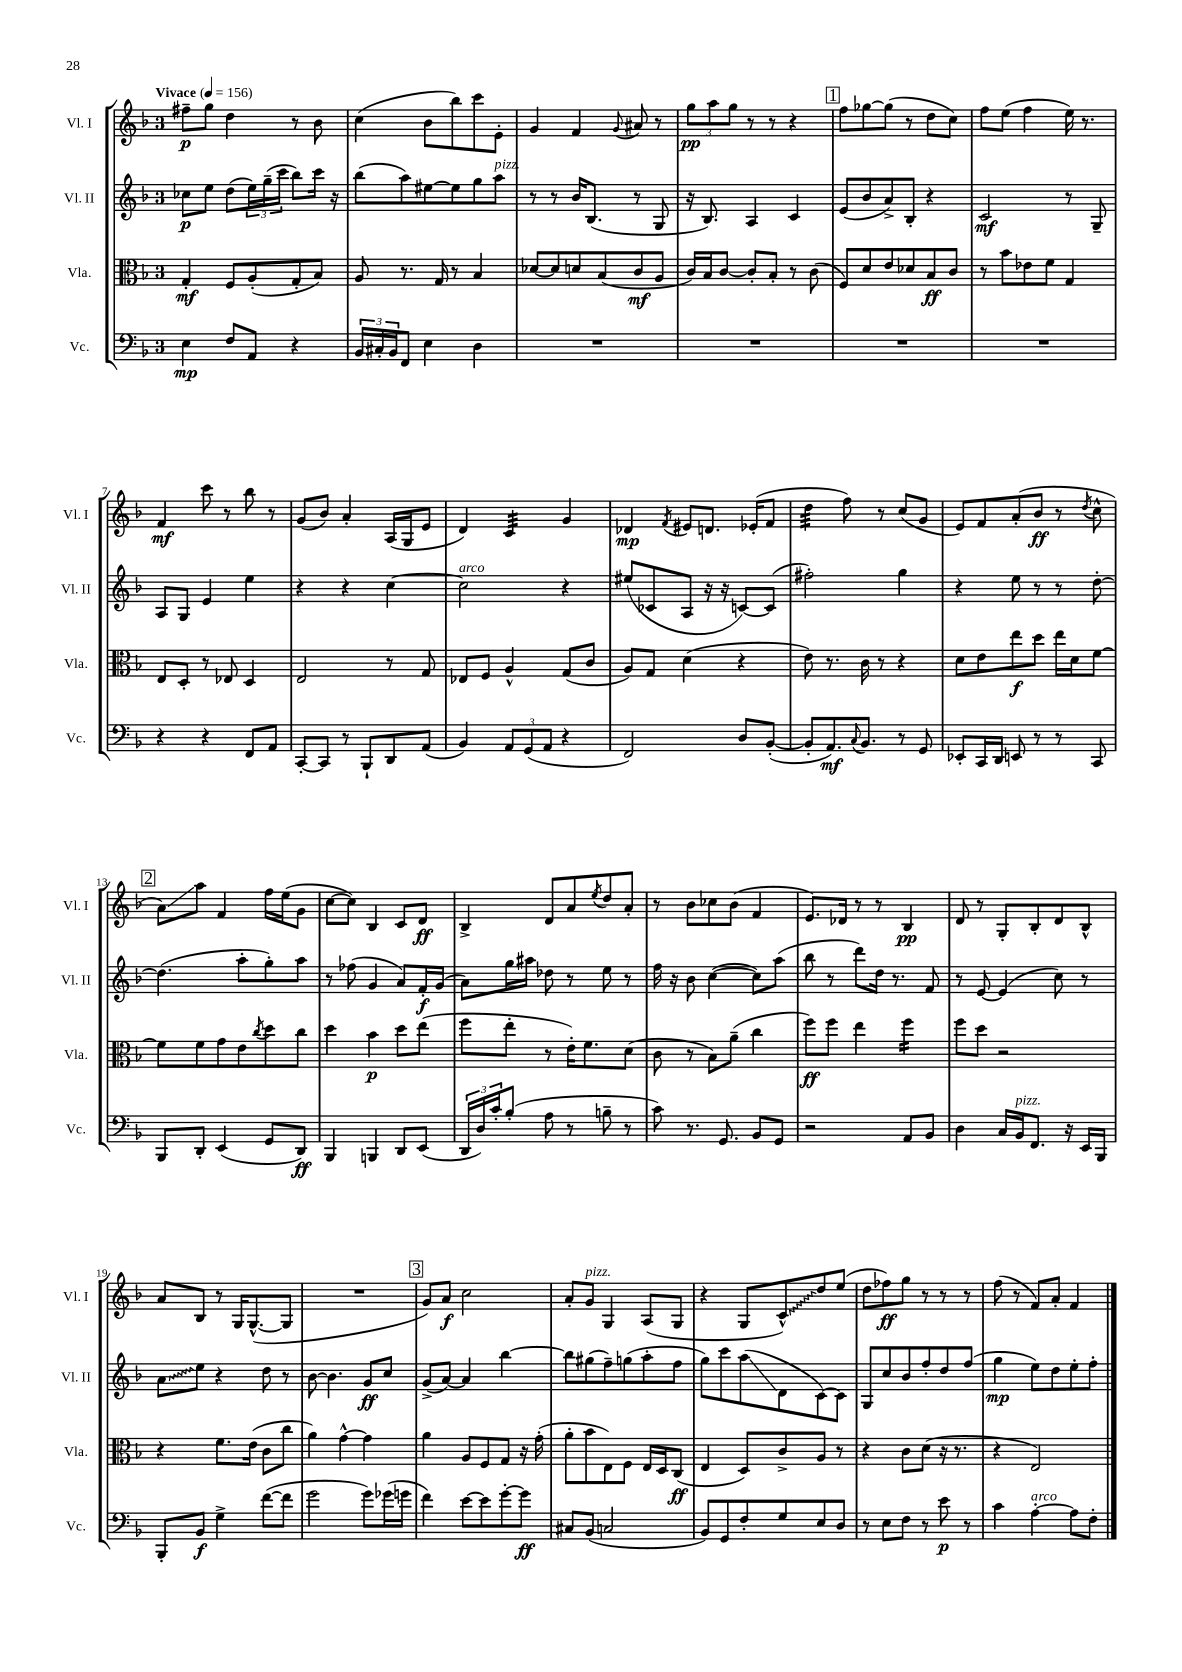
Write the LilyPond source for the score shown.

<<
\new StaffGroup <<
\new Staff = "s0" \with { instrumentName = "Vl. I" shortInstrumentName = "Vl. I" } {
    \clef treble \key f \major \once \override Staff.TimeSignature.style = #'single-digit \time 3/4 \tempo "Vivace" 4 = 156
    fis''8--\p g''8 d''4 r8 bes'8 |
    c''4( bes'8 bes''8) c'''8 e'8-. |
    g'4 f'4 \appoggiatura { g'8 } ais'8 r8 |
    \tuplet 3/2 { g''8\pp a''8 g''8 } r8 r8 r4 |
    \mark \markup { \box "1" } f''8 ges''8~ ges''8( r8 d''8 c''8) |
    f''8 e''8( f''4 e''16) r8. |
    f'4\mf c'''8 r8 bes''8 r8 |
    g'8( bes'8) a'4-. a16( g16 e'8 |
    d'4) c'4:32 g'4 |
    des'4\mp \acciaccatura { f'8 } eis'8 d'8. ees'16-.( f'8 |
    d''4:32 f''8) r8 c''8( g'8 |
    e'8) f'8 a'8-.( bes'8\ff r8 \acciaccatura { d''8 } c''8-^ |
    \mark \markup { \box "2" } a'8\glissando) a''8 f'4 f''16 e''16( g'8 |
    c''8~ c''8) bes4 c'8 d'8\ff |
    bes4-> d'8 a'8 \acciaccatura { e''8 } d''8 a'8-. |
    r8 bes'8 ces''8 bes'8( f'4 |
    e'8.) des'16 r8 r8 bes4\pp |
    d'8 r8 g8-. bes8-. d'8 bes8-^ |
    a'8 bes8 r8 g16 g8.~-^( g8 |
    R2. |
    \mark \markup { \box "3" } g'8) a'8\f c''2 |
    a'8-. g'8^\markup { \italic "pizz." } g4 a8( g8 |
    r4 g8 \once \override Glissando.style = #'zigzag c'8-^\glissando) d''8 e''8( |
    d''8 fes''8\ff) g''8 r8 r8 r8 |
    f''8( r8 f'8) a'8-. f'4 \bar "|." |
}
\new Staff = "s1" \with { instrumentName = "Vl. II" shortInstrumentName = "Vl. II" } {
    \clef treble \key f \major \once \override Staff.TimeSignature.style = #'single-digit \time 3/4
    ces''8\p e''8 d''8( \tuplet 3/2 { e''16) g''16--( c'''16 } bes''8) c'''16 r16 |
    bes''8( a''8) eis''8~ eis''8 g''8 a''8^\markup { \italic "pizz." } |
    r8 r8 bes'16 bes8.( r8 g8 |
    r16 bes8.) a4 c'4 |
    \mark \markup { \box "1" } e'8( bes'8 a'8->) bes8-. r4 |
    c'2\mf r8 g8-- |
    a8 g8 e'4 e''4 |
    r4 r4 c''4~ |
    c''2^\markup { \italic "arco" } r4 |
    eis''8( ces'8 a8 r16 r16 c'8~) c'8( |
    fis''2-.) g''4 |
    r4 e''8 r8 r8 d''8~-. |
    \mark \markup { \box "2" } d''4.( a''8-. g''8-.) a''8 |
    r8 fes''8( g'4 a'8) f'16-.\f g'16( |
    a'8) g''16 ais''16 des''8 r8 e''8 r8 |
    f''16 r16 bes'8 c''4~( c''8) a''8( |
    bes''8 r8 d'''8) d''16 r8. f'8 |
    r8 e'8~ e'4( c''8) r8 |
    \once \override Glissando.style = #'zigzag a'8\glissando e''8 r4 d''8 r8 |
    bes'8~ bes'4. g'8\ff c''8 |
    \mark \markup { \box "3" } g'8->( a'8~) a'4 bes''4~ |
    bes''8 gis''8( f''8--) g''8( a''8-. f''8 |
    g''8) c'''8 a''8\glissando( d'8 c'8~) c'8 |
    g8 c''8 bes'8 f''8-. d''8 f''8( |
    g''4\mp e''8) d''8 e''8-. f''8-. \bar "|." |
}
\new Staff = "s2" \with { instrumentName = "Vla." shortInstrumentName = "Vla." } {
    \clef alto \key f \major \once \override Staff.TimeSignature.style = #'single-digit \time 3/4
    g4-.\mf f8 a8-.( g8-. bes8) |
    a8 r8. g16 r8 bes4 |
    des'8~ des'8 d'8 bes8( c'8\mf a8 |
    c'16) bes16 c'8~ c'8-. bes8-. r8 c'8( |
    \mark \markup { \box "1" } f8) d'8 e'8 des'8 bes8\ff c'8 |
    r8 bes'8 ees'8 f'8 g4 |
    e8 d8-. r8 ees8 d4 |
    e2 r8 g8 |
    ees8 f8 a4-^ g8( c'8 |
    a8) g8 d'4( r4 |
    e'8) r8. c'16 r8 r4 |
    d'8 e'8 e''8\f d''8 e''16 d'16 f'8~ |
    \mark \markup { \box "2" } f'8 f'8 g'8 e'8 \acciaccatura { c''8 } d''8 c''8 |
    d''4 bes'4\p d''8 e''8( |
    f''8 e''8-. r8 e'16-.) f'8. d'8( |
    c'8 r8 bes8) a'8--( c''4 |
    f''8\ff) f''8 e''4 f''4:16 |
    f''8 d''8 r2 |
    r4 f'8. e'16( c'8 c''8 |
    a'4) g'4~-^ g'4 |
    \mark \markup { \box "3" } a'4 a8 f8 g8 r16 g'16-.( |
    a'8-. bes'8 e8) f8 e16 d16 c8\ff( |
    e4 d8) c'8-> a8 r8 |
    r4 c'8 d'8( r16 r8. |
    r4 e2) \bar "|." |
}
\new Staff = "s3" \with { instrumentName = "Vc." shortInstrumentName = "Vc." } {
    \clef bass \key f \major \once \override Staff.TimeSignature.style = #'single-digit \time 3/4
    e4\mp f8 a,8 r4 |
    \tuplet 3/2 { bes,16 cis16-. bes,16 } f,8 e4 d4 |
    R2. |
    R2. |
    \mark \markup { \box "1" } R2. |
    R2. |
    r4 r4 f,8 a,8 |
    c,8~-. c,8 r8 bes,,8-! d,8 a,8( |
    bes,4) \tuplet 3/2 { a,8 g,8( a,8 } r4 |
    f,2) d8 bes,8~-.( |
    bes,8-. a,8.\mf) \appoggiatura { c8 } bes,8. r8 g,8 |
    ees,8-. c,16 d,16 e,8 r8 r8 c,8 |
    \mark \markup { \box "2" } bes,,8 d,8-. e,4( g,8 d,8\ff) |
    bes,,4 b,,4 d,8 e,8( |
    \tuplet 3/2 { d,16 d16) c'16-. } bes8-.( a8 r8 b8-- r8 |
    c'8) r8. g,8. bes,8 g,8 |
    r2 a,8 bes,8 |
    d4 c16 bes,16^\markup { \italic "pizz." } f,8. r16 e,16 bes,,16 |
    bes,,8-. bes,8\f g4-> f'8~( f'8 |
    g'2 g'8) ges'16( g'16 |
    \mark \markup { \box "3" } f'4) e'8~ e'8 g'8~-. g'8\ff |
    cis8 bes,8( c2 |
    bes,8) g,8 f8-. g8 e8 d8 |
    r8 e8 f8 r8 e'8\p r8 |
    c'4 a4~-.^\markup { \italic "arco" } a8 f8-. \bar "|." |
}
>>
>>
